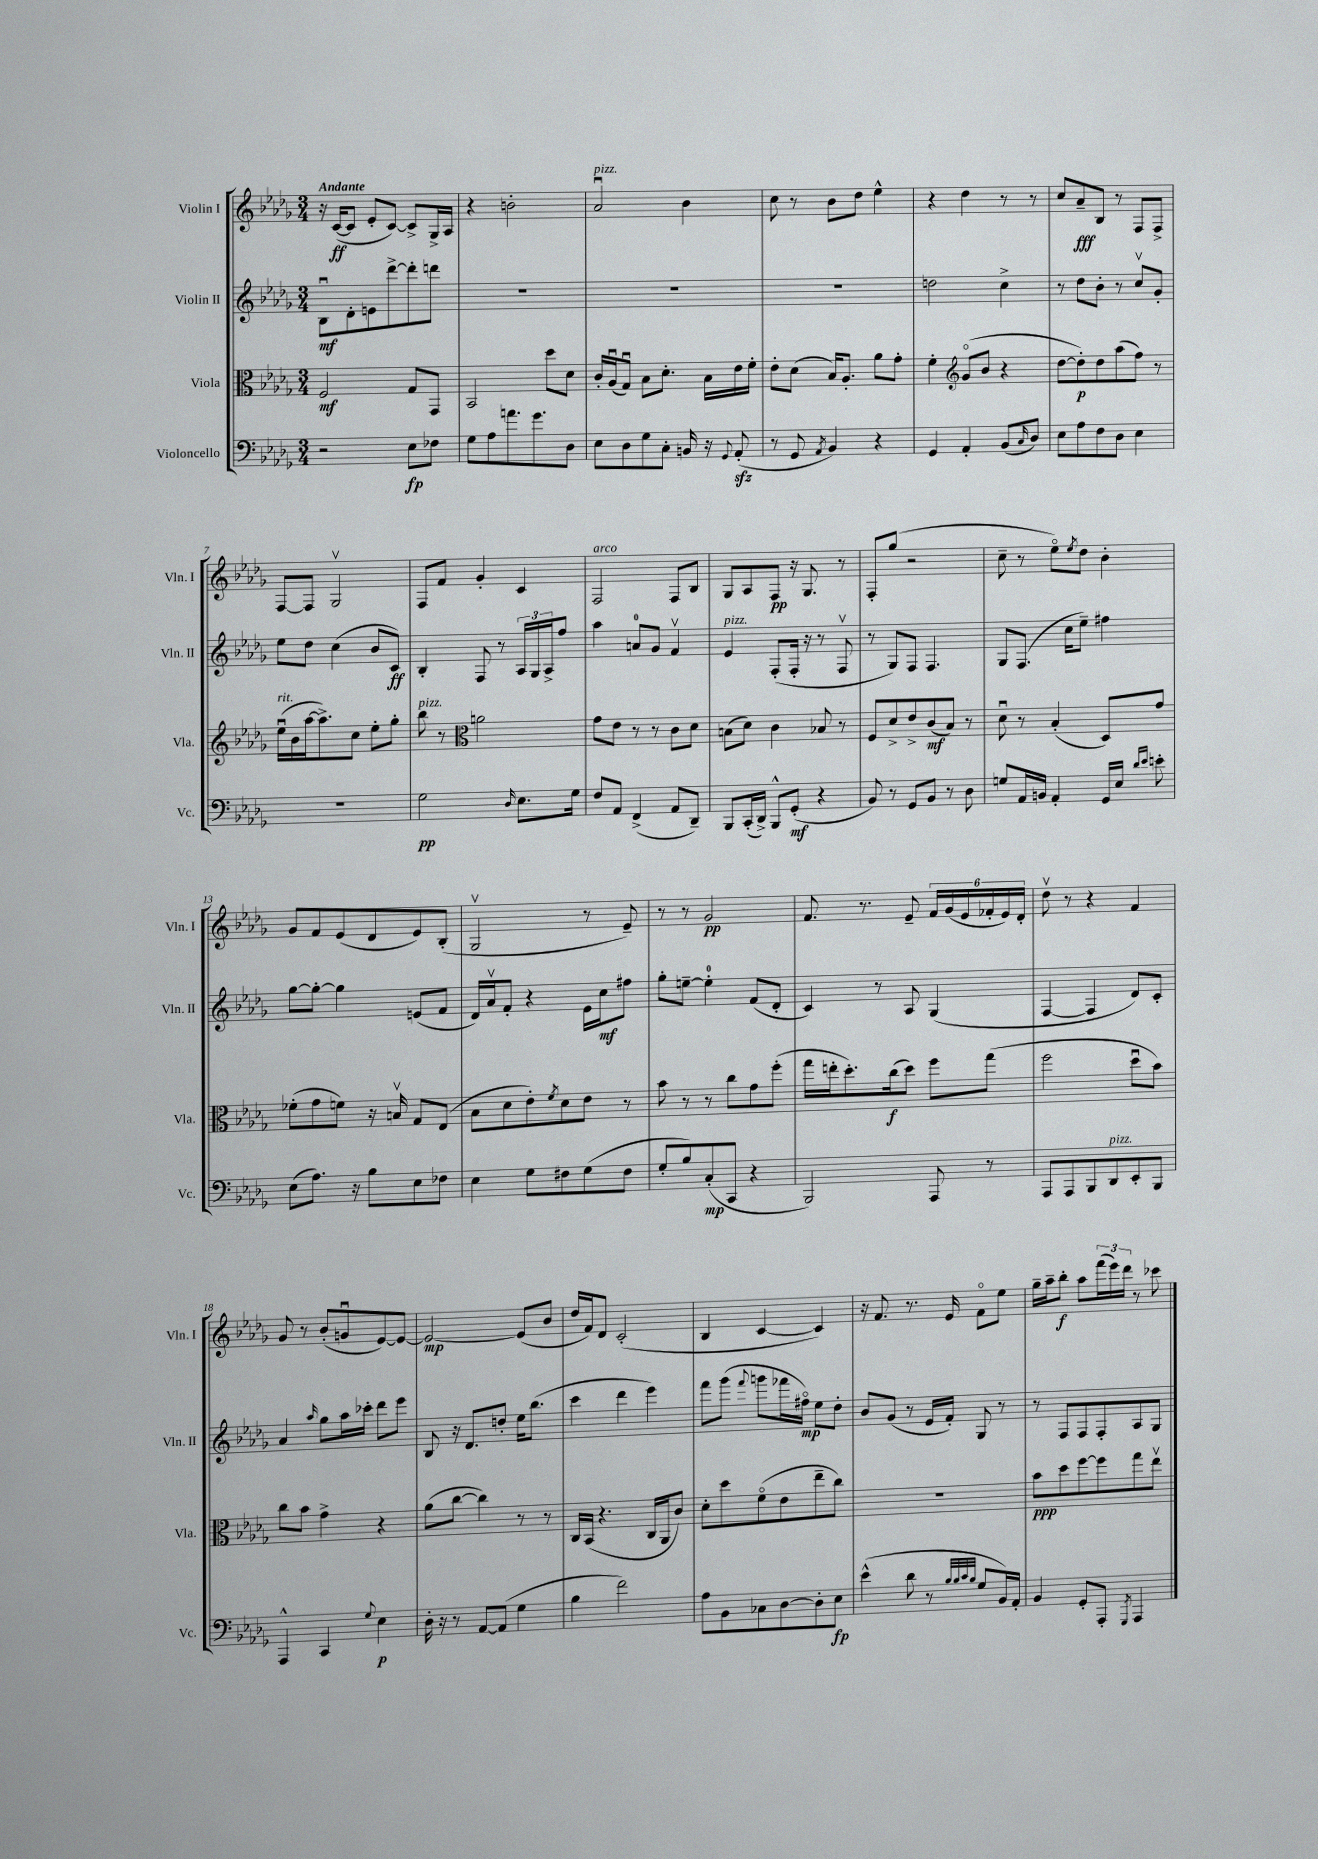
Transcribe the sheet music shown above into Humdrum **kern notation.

**kern	**dynam	**kern	**dynam	**kern	**dynam	**kern	**dynam
*part4	*part4	*part3	*part3	*part2	*part2	*part1	*part1
*staff4	*staff4	*staff3	*staff3	*staff2	*staff2	*staff1	*staff1
*I"Violoncello	*	*I"Viola	*	*I"Violin II	*	*I"Violin I	*
*I'Vc.	*	*I'Vla.	*	*I'Vln. II	*	*I'Vln. I	*
*clefF4	*	*clefC3	*	*clefG2	*	*clefG2	*
*k[b-e-a-d-g-]	*	*k[b-e-a-d-g-]	*	*k[b-e-a-d-g-]	*	*k[b-e-a-d-g-]	*
*M3/4	*	*M3/4	*	*M3/4	*	*M3/4	*
=1	=1	=1	=1	=1	=1	=1	=1
!	!	!	!	!	!	!LO:TX:a:B:t=Andante	!
2r	.	2F/	mf	8B-u\L	mf	16r	.
.	.	.	.	.	.	([16c/KL	ff
.	.	.	.	8d-'\	.	8c/J]	.
.	.	.	.	8en\	.	8e-'/L	.
.	.	.	.	[8ddd-^\	.	[8c/J)	.
8E-\L	fp	8G-/L	.	8ddd-'\]	.	8c^/L]	.
8F-X\J	.	8GG-/J	.	8dddn\J	.	16G-^/L	.
.	.	.	.	.	.	16A-/JJ	.
=2	=2	=2	=2	=2	=2	=2	=2
8G-\L	.	2BB-/	.	2.r	.	4r	.
8A-\	.	.	.	.	.	.	.
8.an\	.	.	.	.	.	2bn'\	.
8.g-\	.	.	.	.	.	.	.
.	.	8dd-\L	.	.	.	.	.
8D-\J	.	8d-\J	.	.	.	.	.
=3	=3	=3	=3	=3	=3	=3	=3
!	!	!	!	!	!	!LO:TX:a:i:t=pizz.	!
8E-\L	.	16c'/LL	.	2.r	.	2a-u/	.
.	.	(16A-u/J	.	.	.	.	.
8D-\	.	8G-u/J)	.	.	.	.	.
8G-\	.	8B-\L	.	.	.	.	.
8C'\J	.	8.d-'\J	.	.	.	.	.
16BBn/	.	.	.	.	.	4b-\	.
16r	.	16B-\LL	.	.	.	.	.
8qqGG-/	.	.	.	.	.	.	.
(8AA-zz'/	.	16e-\	.	.	.	.	.
.	.	16f'\JJ	.	.	.	.	.
=4	=4	=4	=4	=4	=4	=4	=4
8r	.	8e-'\L	.	2.r	.	8cc\	.
8GG-/	.	(8d-\J	.	.	.	8r	.
8qAA-/	.	.	.	.	.	.	.
4BB-/)	.	16B-/KL)	.	.	.	8b-\L	.
.	.	8.A-'/J	.	.	.	.	.
.	.	.	.	.	.	8dd-\J	.
4r	.	8a-\L	.	.	.	4ee-^^\	.
.	.	8g-'\J	.	.	.	.	.
=5	=5	=5	=5	=5	=5	=5	=5
4GG-/	.	4f'\	.	2ddn\	.	4r	.
*	*	*clefG2	*	*	*	*	*
4AA-'/	.	(8g-/L	.	.	.	4dd-\	.
.	.	8b-/J	.	.	.	.	.
(8BB-/L	.	4r	.	4cc^\	.	8r	.
16qqC/	.	.	.	.	.	.	.
8D-/J)	.	.	.	.	.	8r	.
=6	=6	=6	=6	=6	=6	=6	=6
8E-\L	.	[8dd-\L	.	8r	.	8cc/L	.
8A-\	.	8dd-'\])	p	8dd-\L	.	8a-~/	fff
8F\	.	8dd-\	.	8b-'\J	.	8B-/J	.
8D-\J	.	(8aa-\	.	8r	.	8r	.
4E-\	.	8ff\J)	.	8ccv/L	.	8F/L	.
.	.	8r	.	8g-'/J	.	8F^/J	.
!!LO:LB:g=z
=7	=7	=7	=7	=7	=7	=7	=7
!	!	!LO:TX:a:i:t=rit.	!	!	!	!	!
2.r	.	(16ee-u\LL	.	8ee-\L	.	[8F/L	.
.	.	16b-\	.	.	.	.	.
.	.	[16aa-\J	.	8dd-\J	.	8F/J]	.
.	.	8.aa-^\])	.	.	.	.	.
.	.	.	.	(4cc\	.	2G-v/	.
.	.	8cc\J	.	.	.	.	.
.	.	8ee-'\L	.	8b-/L	.	.	.
.	.	8gg-'\J	.	8c/J)	ff	.	.
=8	=8	=8	=8	=8	=8	=8	=8
!	!	!LO:TX:a:i:t=pizz.	!	!	!	!	!
2G-\	pp	8bb-\	.	4B-'/	.	8F/L	.
.	.	8r	.	.	.	8f/J	.
*	*	*clefC3	*	*	*	*	*
.	.	2an\	.	8F/	.	4g-'/	.
.	.	.	.	8r	.	.	.
16qqD-/	.	.	.	.	.	.	.
8.E-\L	.	.	.	24A-/LL	.	4c/	.
.	.	.	.	24G-/	.	.	.
.	.	.	.	24A-^/J	.	.	.
.	.	.	.	8ff/J	.	.	.
16G-\Jk	.	.	.	.	.	.	.
=9	=9	=9	=9	=9	=9	=9	=9
!	!	!	!	!	!	!LO:TX:a:i:t=arco	!
8F/L	.	8g-\L	.	4aa-\	.	2F/	.
8AA-/J	.	8e-\J	.	.	.	.	.
(4FF^/	.	8r	.	8an/L	.	.	.
.	.	8r	.	8g-/J	.	.	.
8AA-/L	.	8c\L	.	4fv/	.	8F/L	.
8DD-~/J)	.	8d-\J	.	.	.	8B-/J	.
=10	=10	=10	=10	=10	=10	=10	=10
!	!	!	!	!LO:TX:a:i:t=pizz.	!	!	!
8BBB-/L	.	(8Bn\L	.	4e-/	.	8G-/L	.
(16CC'/L	.	8d-\J)	.	.	.	8A-/	.
16DD-^/JJ)	.	.	.	.	.	.	.
8BBB-^^/L	.	4c\	.	(8F'/L	.	8F/J	pp
(8GG-'/J	mf	.	.	16F'/Jk	.	16r	.
.	.	.	.	16r	.	8.G-/	.
4r	.	8B-X/	.	8r	.	.	.
.	.	8r	.	8Fv/	.	8r	.
=11	=11	=11	=11	=11	=11	=11	=11
8BB-/)	.	8F/L	.	8r	.	8F'/L	.
8r	.	8d-^/	.	8G-/L)	.	(8gg-/J	.
8GG-/L	.	8e-^/	.	8F/J	.	2r	.
8BB-/J	.	(8c/	mf	4.F/	.	.	.
8r	.	8B-/J)	.	.	.	.	.
8D-\	.	8r	.	.	.	.	.
=12	=12	=12	=12	=12	=12	=12	=12
8Gn/L	.	8d-u\	.	8G-/L	.	8cc~\	.
16AA-/L	.	8r	.	(8.F/J	.	8r	.
16BBn/JJ	.	.	.	.	.	.	.
4AA-'/	.	(4B-'/	.	.	.	8ee-\L)	.
.	.	.	.	16cc\KL	.	.	.
.	.	.	.	.	.	8qee-/	.
.	.	.	.	8ee-~\J)	.	8dd-\J	.
16GG-/LL	.	8D-/L)	.	4ff#X\	.	4b-'\	.
16E-/JJ	.	.	.	.	.	.	.
16qqd-/LL	.	.	.	.	.	.	.
16qqe-/JJ	.	.	.	.	.	.	.
8en'\	.	8g-/J	.	.	.	.	.
!!LO:LB:g=z
=13	=13	=13	=13	=13	=13	=13	=13
(8E-\L	.	(8f-X'\L	.	[8gg-\L	.	8g-/L	.
8.A-\J)	.	8g-\	.	8gg-'\J_	.	8f/	.
.	.	8fn\J)	.	4gg-\]	.	(8e-/	.
16r	.	.	.	.	.	.	.
8B-\L	.	16r	.	.	.	8d-/	.
.	.	16Bnv/	.	.	.	.	.
8E-\	.	8G-/L	.	(8en/L	.	8e-/)	.
8F-X\J	.	(8E-/J	.	8f/J	.	(8B-'/J	.
=14	=14	=14	=14	=14	=14	=14	=14
4E-\	.	8B-\L	.	16d-/LL)	.	2G-v/	.
.	.	.	.	16a-v/J	.	.	.
.	.	8d-\	.	8f'/J	.	.	.
8G-\L	.	8e-'\)	.	4r	.	.	.
.	.	8qf/	.	.	.	.	.
8F#X\	.	8d-\	.	.	.	.	.
(8G-\	.	8e-\J	.	16e-\LL	.	8r	.
.	.	.	.	16cc\J	mf	.	.
8F#\J	.	8r	.	8ff#X\J	.	8e-~/)	.
=15	=15	=15	=15	=15	=15	=15	=15
8G-'/L	.	8b-\	.	8gg-'\L	.	8r	.
8B-/)	.	8r	.	[8een~\J	.	8r	.
(8C'/	mp	8r	.	4ee'\]	.	2g-/	pp
8CC/J	.	8cc\L	.	.	.	.	.
4r	.	8g-\	.	(8f/L	.	.	.
.	.	(8ff'\J	.	8d-'/J	.	.	.
=16	=16	=16	=16	=16	=16	=16	=16
2BBB-/)	.	16gg-\LL	.	4c/)	.	8.f/	.
.	.	16een'\J	.	.	.	.	.
.	.	8.dd-'\)	.	.	.	.	.
.	.	.	.	.	.	8.r	.
.	.	.	.	8r	.	.	.
.	.	(16cc\k	f	.	.	.	.
.	.	8dd-\J)	.	8A-/	.	8e-~/	.
8AAA-/	.	8ff\L	.	(4G-/	.	24f/LL	.
.	.	.	.	.	.	(24g-/	.
.	.	.	.	.	.	24e-/	.
8r	.	(8gg-\J	.	.	.	24f-X'/	.
.	.	.	.	.	.	24e-/)	.
.	.	.	.	.	.	24d-'/JJ	.
=17	=17	=17	=17	=17	=17	=17	=17
8AAA-/L	.	2ff\	.	[4F/	.	8dd-v\	.
8AAA-/	.	.	.	.	.	8r	.
8BBB-/	.	.	.	4F/]	.	4r	.
!LO:TX:a:i:t=pizz.	!	!	!	!	!	!	!
8DD-/	.	.	.	.	.	.	.
8EE-'/	.	8dd-u\L	.	8d-/L)	.	4f/	.
8BBB-/J	.	8b-\J)	.	8c'/J	.	.	.
!!LO:LB:g=z
=18	=18	=18	=18	=18	=18	=18	=18
4AAA-^^/	.	8cc\L	.	4a-/	.	8g-/	.
.	.	8b-\J	.	.	.	8r	.
.	.	.	.	16qqaa-/	.	.	.
4CC/	.	4g-^\	.	8gg-\L	.	(8b-'/L	.
.	.	.	.	16aa-\L	.	8gnu/	.
.	.	.	.	16ccc-X'\JJ	.	.	.
8qqG-/	.	.	.	.	.	.	.
4E-\	p	4r	.	8ddd-\L	.	[8e-/)	.
.	.	.	.	8eee-\J	.	8e-/J_	.
=19	=19	=19	=19	=19	=19	=19	=19
16D-'\	.	(8a-\L	.	8B-/	.	2e-/_	mp
16r	.	.	.	.	.	.	.
8r	.	[8cc\J	.	16r	.	.	.
.	.	.	.	8.d-/L	.	.	.
[8AA-/L	.	4cc\])	.	.	.	.	.
(8AA-/J]	.	.	.	8ddn'/J	.	.	.
4G-\	.	8r	.	16ee-\KL	.	(8e-/L]	.
.	.	.	.	(8.bb-\J	.	.	.
.	.	8r	.	.	.	8b-/J	.
=20	=20	=20	=20	=20	=20	=20	=20
4B-\	.	16C/LL	.	4ccc\	.	16dd-/LL	.
.	.	(16BB-/JJ	.	.	.	16f/J)	.
.	.	4.r	.	.	.	8d-/J	.
2f\)	.	.	.	4ddd-\	.	(2c'/	.
.	.	16C/LL	.	4eee-\)	.	.	.
.	.	16AA-/J	.	.	.	.	.
.	.	8c/J)	.	.	.	.	.
=21	=21	=21	=21	=21	=21	=21	=21
8A-\L	.	8d-'\L	.	8fff\L	.	4B-/	.
8BB-\	.	8dd-\	.	(8ggg-\J	.	.	.
.	.	.	.	8qqfff/	.	.	.
8C-X\	.	(8f\	.	8gggn\L	.	[4c/	.
[8D-\	.	8e-\	.	16fff-X\L	.	.	.
.	.	.	.	16ff#X\JJ)	mp	.	.
8D-'\]	.	8ee-~\	.	8ee-\L	.	4c/])	.
8E-\J	fp	8cc\J)	.	8dd-'\J	.	.	.
=22	=22	=22	=22	=22	=22	=22	=22
(4e-^^\	.	2.r	.	8b-/L	.	16r	.
.	.	.	.	.	.	8.f/	.
.	.	.	.	(8g-/J	.	.	.
8d-\	.	.	.	8r	.	8.r	.
8r	.	.	.	16e-/LL	.	.	.
.	.	.	.	16f'/JJ)	.	16e-/	.
32qqB-/LLL	.	.	.	.	.	.	.
32qqB-/	.	.	.	.	.	.	.
32qqc/	.	.	.	.	.	.	.
32qqB-/JJJ	.	.	.	.	.	.	.
8G-/L	.	.	.	8G-/	.	8f\L	.
16BB-/L)	.	.	.	8r	.	8ee-\J	.
16AA-'/JJ	.	.	.	.	.	.	.
=23	=23	=23	=23	=23	=23	=23	=23
4BB-/	.	8b-\L	ppp	8r	.	16gg-~\LL	.
.	.	.	.	.	.	16aa-~\J	.
.	.	8dd-\	.	8F/L	.	8bb-'\J	f
8GG-'/L	.	[8ff\	.	8F/	.	8aa-\L	.
8AAA-'/J	.	8ff\]	.	8F'/	.	(24fff\L	.
.	.	.	.	.	.	24eee-\)	.
.	.	.	.	.	.	24ddd-\JJ	.
8qGGG-/	.	.	.	.	.	.	.
4AAA-/	.	8gg-\	.	8A-/	.	8r	.
.	.	8ee-v\J	.	8G-/J	.	8ccc-X\	.
==	==	==	==	==	==	==	==
*-	*-	*-	*-	*-	*-	*-	*-
